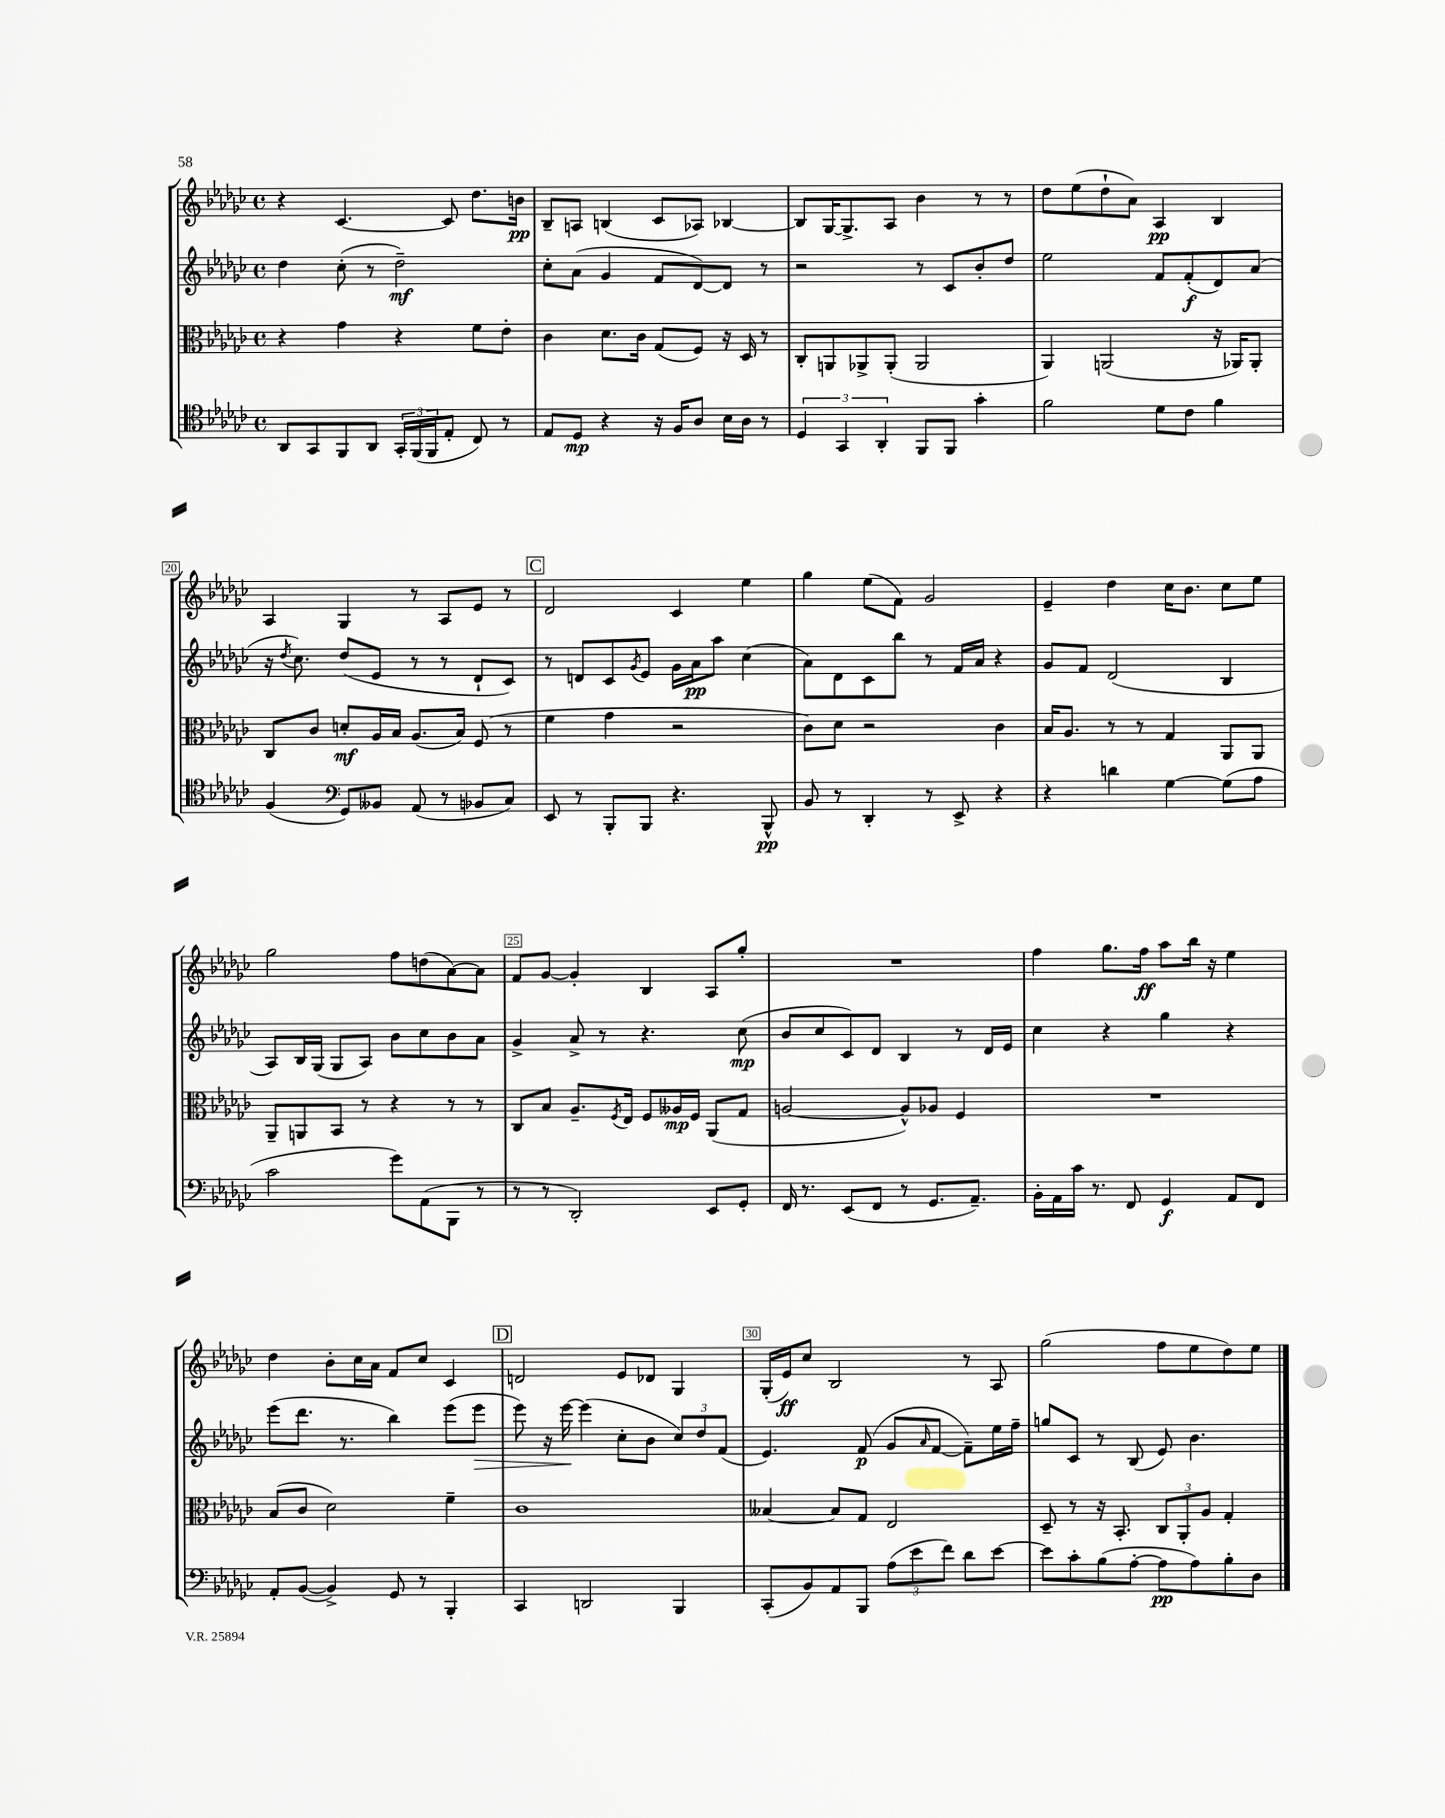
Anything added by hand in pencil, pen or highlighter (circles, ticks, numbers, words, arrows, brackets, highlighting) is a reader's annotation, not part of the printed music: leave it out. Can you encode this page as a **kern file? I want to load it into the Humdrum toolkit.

**kern	**dynam	**kern	**dynam	**kern	**dynam	**kern	**dynam
*part4	*part4	*part3	*part3	*part2	*part2	*part1	*part1
*staff4	*staff4	*staff3	*staff3	*staff2	*staff2	*staff1	*staff1
*clefC4	*	*clefC3	*	*clefG2	*	*clefG2	*
*k[b-e-a-d-g-c-]	*	*k[b-e-a-d-g-c-]	*	*k[b-e-a-d-g-c-]	*	*k[b-e-a-d-g-c-]	*
*M4/4	*	*M4/4	*	*M4/4	*	*M4/4	*
*met(c)	*	*met(c)	*	*met(c)	*	*met(c)	*
=16	=16	=16	=16	=16	=16	=16	=16
8AA-/L	.	4r	.	4dd-\	.	4r	.
8GG-/	.	.	.	.	.	.	.
8FF/	.	4g-\	.	(8cc-'\	.	[4.c-/	.
8AA-/J	.	.	.	8r	.	.	.
24GG-'/LL	.	4r	.	2dd-~\)	mf	.	.
(24FF/	.	.	.	.	.	.	.
24FF/J	.	.	.	.	.	.	.
8E-'/J	.	.	.	.	.	8c-/]	.
8C-/)	.	8f\L	.	.	.	8.dd-\L	.
8r	.	8e-'\J	.	.	.	.	.
.	.	.	.	.	.	16bn\Jk	pp
=17	=17	=17	=17	=17	=17	=17	=17
8E-/L	.	4c-\	.	8cc-'\L	.	8B-~/L	.
8D-/J	mp	.	.	(8a-\J	.	8An/J	.
4r	.	8.d-\L	.	4g-/	.	(4Bn/	.
.	.	16c-\Jk	.	.	.	.	.
16r	.	(8G-/L	.	8f/L	.	8c-/L	.
16F/KL	.	.	.	.	.	.	.
8A-/J	.	8F/J)	.	[8d-/)	.	8A-X/J)	.
16B-\LL	.	16r	.	8d-/J]	.	[4B-X/	.
16A-\JJ	.	16D-/	.	.	.	.	.
8r	.	8r	.	8r	.	.	.
=18	=18	=18	=18	=18	=18	=18	=18
6D-/	.	8C-'/L	.	2r	.	8B-/L]	.
.	.	8AAn/	.	.	.	[16G-/K	.
6GG-/	.	.	.	.	.	.	.
.	.	.	.	.	.	8.G-^/]	.
.	.	8AA-X^/	.	.	.	.	.
6AA-'/	.	.	.	.	.	.	.
.	.	(8AA-'/J	.	.	.	8A-/J	.
8FF/L	.	2AA-/	.	8r	.	4b-\	.
8FF/J	.	.	.	8c-/L	.	.	.
4g-'\	.	.	.	8b-'/	.	8r	.
.	.	.	.	8dd-/J	.	8r	.
=19	=19	=19	=19	=19	=19	=19	=19
2f\	.	4AA-/)	.	2ee-\	.	8dd-\L	.
.	.	.	.	.	.	(8ee-\	.
.	.	(2AAn/	.	.	.	8dd-`\	.
.	.	.	.	.	.	8a-\J)	.
8d-\L	.	.	.	8f/L	.	4A-/	pp
8c-\J	.	.	.	(8f'/	f	.	.
4f\	.	16r	.	8d-/)	.	4B-/	.
.	.	16AA-X/KL)	.	.	.	.	.
.	.	8AA-'/J	.	(8a-/J	.	.	.
!!LO:LB:g=z
=20	=20	=20	=20	=20	=20	=20	=20
(4F/	.	8C-/L	.	16r	.	4A-/	.
.	.	.	.	8qdd-/	.	.	.
.	.	.	.	8.cc-\)	.	.	.
.	.	8c-/J	.	.	.	.	.
*clefF4	*	*	*	*	*	*	*
8GG-/L)	.	8dn'/L	mf	(8dd-/L	.	4G-/	.
8BB--X/J	.	16A-/L	.	8e-/J	.	.	.
.	.	16B-/JJ	.	.	.	.	.
(8AA-/	.	(8.A-/L	.	8r	.	8r	.
8r	.	.	.	8r	.	8A-/L	.
.	.	16B-/Jk)	.	.	.	.	.
8BB-X/L	.	(8F/	.	8d-`/L	.	8e-/J	.
8C-/J)	.	8r	.	8c-/J)	.	8r	.
!!LO:REH:place=s1:t=C
=21	=21	=21	=21	=21	=21	=21	=21
8EE-/	.	4f\	.	8r	.	2d-/	.
8r	.	.	.	8dn/L	.	.	.
8BBB-'/L	.	4g-\	.	8c-/	.	.	.
.	.	.	.	8qg-/	.	.	.
8BBB-/J	.	.	.	8e-/J	.	.	.
4.r	.	2r	.	16g-\LL	.	4c-/	.
.	.	.	.	16a-\J	pp	.	.
.	.	.	.	8aa-\J	.	.	.
.	.	.	.	(4cc-\	.	4ee-\	.
8BBB-^^/	pp	.	.	.	.	.	.
=22	=22	=22	=22	=22	=22	=22	=22
8BB-/	.	8c-\L)	.	8a-\L)	.	4gg-\	.
8r	.	8d-\J	.	8d-\	.	.	.
4DD-'/	.	2r	.	8c-\	.	(8ee-\L	.
.	.	.	.	8bb-\J	.	8f\J)	.
8r	.	.	.	8r	.	2g-/	.
8EE-^/	.	.	.	16f/LL	.	.	.
.	.	.	.	16a-/JJ	.	.	.
4r	.	4c-\	.	4r	.	.	.
=23	=23	=23	=23	=23	=23	=23	=23
4r	.	16B-/KL	.	8g-/L	.	4e-~/	.
.	.	8.A-/J	.	.	.	.	.
.	.	.	.	8f/J	.	.	.
4dn\	.	8r	.	(2d-/	.	4dd-\	.
.	.	8r	.	.	.	.	.
[4G-\	.	4G-/	.	.	.	16cc-\KL	.
.	.	.	.	.	.	8.b-\J	.
(8G-\L]	.	8AA-/L	.	4B-/	.	8cc-\L	.
8A-\J	.	8AA-/J	.	.	.	8ee-\J	.
!!LO:LB:g=z
=24	=24	=24	=24	=24	=24	=24	=24
2c-\	.	8AA-~/L	.	8A-/L)	.	2gg-\	.
.	.	8AAn/	.	16B-/L	.	.	.
.	.	.	.	(16G-/JJ	.	.	.
.	.	8BB-/J	.	8G-/L	.	.	.
.	.	8r	.	8A-/J)	.	.	.
8g-\L)	.	4r	.	8b-\L	.	8ff\L	.
(8AA-\	.	.	.	8cc-\	.	(8ddn\	.
8BBB-\J	.	8r	.	8b-\	.	[8a-\)	.
8r	.	8r	.	8a-\J	.	8a-\J]	.
=25	=25	=25	=25	=25	=25	=25	=25
8r	.	8C-/L	.	4g-^/	.	8f/L	.
8r	.	8B-/J	.	.	.	[8g-/J	.
2DD-'/)	.	8.A-~/L	.	8a-^/	.	4g-'/]	.
.	.	.	.	8r	.	.	.
.	.	8qF/	.	.	.	.	.
.	.	16E-/Jk	.	.	.	.	.
.	.	8F/L	.	4.r	.	4B-/	.
.	.	16A--X/L	mp	.	.	.	.
.	.	16F/JJ	.	.	.	.	.
8EE-/L	.	(8AA-/L	.	.	.	8A-/L	.
8GG-'/J	.	8G-/J	.	(8cc-\	mp	8gg-'/J	.
=26	=26	=26	=26	=26	=26	=26	=26
16FF/	.	[2An/	.	8b-/L	.	1r	.
8.r	.	.	.	.	.	.	.
.	.	.	.	8cc-/	.	.	.
(8EE-/L	.	.	.	8c-/)	.	.	.
8FF/J	.	.	.	8d-/J	.	.	.
8r	.	8A^^/L])	.	4B-/	.	.	.
8.GG-/L	.	8A-X/J	.	.	.	.	.
.	.	4F/	.	8r	.	.	.
8.AA-~/J)	.	.	.	.	.	.	.
.	.	.	.	16d-/LL	.	.	.
.	.	.	.	16e-/JJ	.	.	.
=27	=27	=27	=27	=27	=27	=27	=27
16BB-'\LL	.	1r	.	4cc-\	.	4ff\	.
16AA-\	.	.	.	.	.	.	.
16c-\JJ	.	.	.	.	.	.	.
8.r	.	.	.	.	.	.	.
.	.	.	.	4r	.	8.gg-\L	.
8FF/	.	.	.	.	.	.	.
.	.	.	.	.	.	16ff\Jk	ff
4GG-/	f	.	.	4gg-\	.	8aa-\L	.
.	.	.	.	.	.	16bb-\Jk	.
.	.	.	.	.	.	16r	.
8AA-/L	.	.	.	4r	.	4ee-\	.
8FF/J	.	.	.	.	.	.	.
!!LO:LB:g=z
=28	=28	=28	=28	=28	=28	=28	=28
8AA-'/L	.	(8B-/L	.	(8eee-\L	.	4dd-\	.
([8BB-/J	.	8c-/J	.	8.ddd-\J	.	.	.
4BB-^/])	.	2d-\)	.	.	.	8b-'\L	.
.	.	.	.	8.r	.	.	.
.	.	.	.	.	.	16cc-\L	.
.	.	.	.	.	.	16a-\JJ	.
8GG-/	.	.	.	4bb-\)	.	8f/L	.
8r	.	.	.	.	.	8cc-/J	.
4BBB-'/	.	4f~\	.	(8eee-\L	.	4c-/	.
!	!	!	!	!	!LO:HP:b	!	!
.	.	.	.	8eee-\J	>	.	.
!!LO:REH:place=s1:t=D
=29	=29	=29	=29	=29	=29	=29	=29
4CC-/	.	1c-	.	8eee-\)	.	2dn/	.
.	.	.	.	16r	.	.	.
.	.	.	.	[16eee-\	.	.	.
2DDn/	.	.	.	(4eee-\]	]	.	.
.	.	.	.	8cc-'\L	.	8e-/L	.
.	.	.	.	8b-\J	.	8d-X/J	.
4BBB-/	.	.	.	12cc-/L)	.	4G-/	.
.	.	.	.	12dd-/	.	.	.
.	.	.	.	(12f/J	.	.	.
=30	=30	=30	=30	=30	=30	=30	=30
(8CC-'/L	.	[4B--X/	.	4.e-/)	.	(16G-'/LL	.
.	.	.	.	.	.	16e-/J)	ff
8BB-/)	.	.	.	.	.	8cc-/J	.
8AA-/	.	8B--/L]	.	.	.	2B-/	.
8BBB-/J	.	8G-/J	.	(8f/	p	.	.
(12A-\L	.	2E-/	.	8g-/L	.	.	.
12e-\	.	.	.	.	.	.	.
.	.	.	.	16qqa-/	.	.	.
.	.	.	.	[8f/J	.	.	.
12f\J)	.	.	.	.	.	.	.
8d-\L	.	.	.	8f~\L])	.	8r	.
[8e-\J	.	.	.	16ee-\L	.	8A-/	.
.	.	.	.	16ff~\JJ	.	.	.
=31	=31	=31	=31	=31	=31	=31	=31
8e-\L]	.	8D-~/	.	8ggn/L	.	(2gg-\	.
8c-'\	.	8r	.	8c-/J	.	.	.
(8B-\	.	16r	.	8r	.	.	.
.	.	8.BB-'/	.	.	.	.	.
[8A-'\J	.	.	.	(8B-/	.	.	.
8A-\L]	pp	12C-/L	.	8e-/)	.	8ff\L	.
.	.	12AA-'/	.	.	.	.	.
8A-\)	.	.	.	4.b-\	.	8ee-\	.
.	.	12A-/J	.	.	.	.	.
8B-'\	.	4G-'/	.	.	.	8dd-\)	.
8D-\J	.	.	.	.	.	8ee-\J	.
==	==	==	==	==	==	==	==
*-	*-	*-	*-	*-	*-	*-	*-
